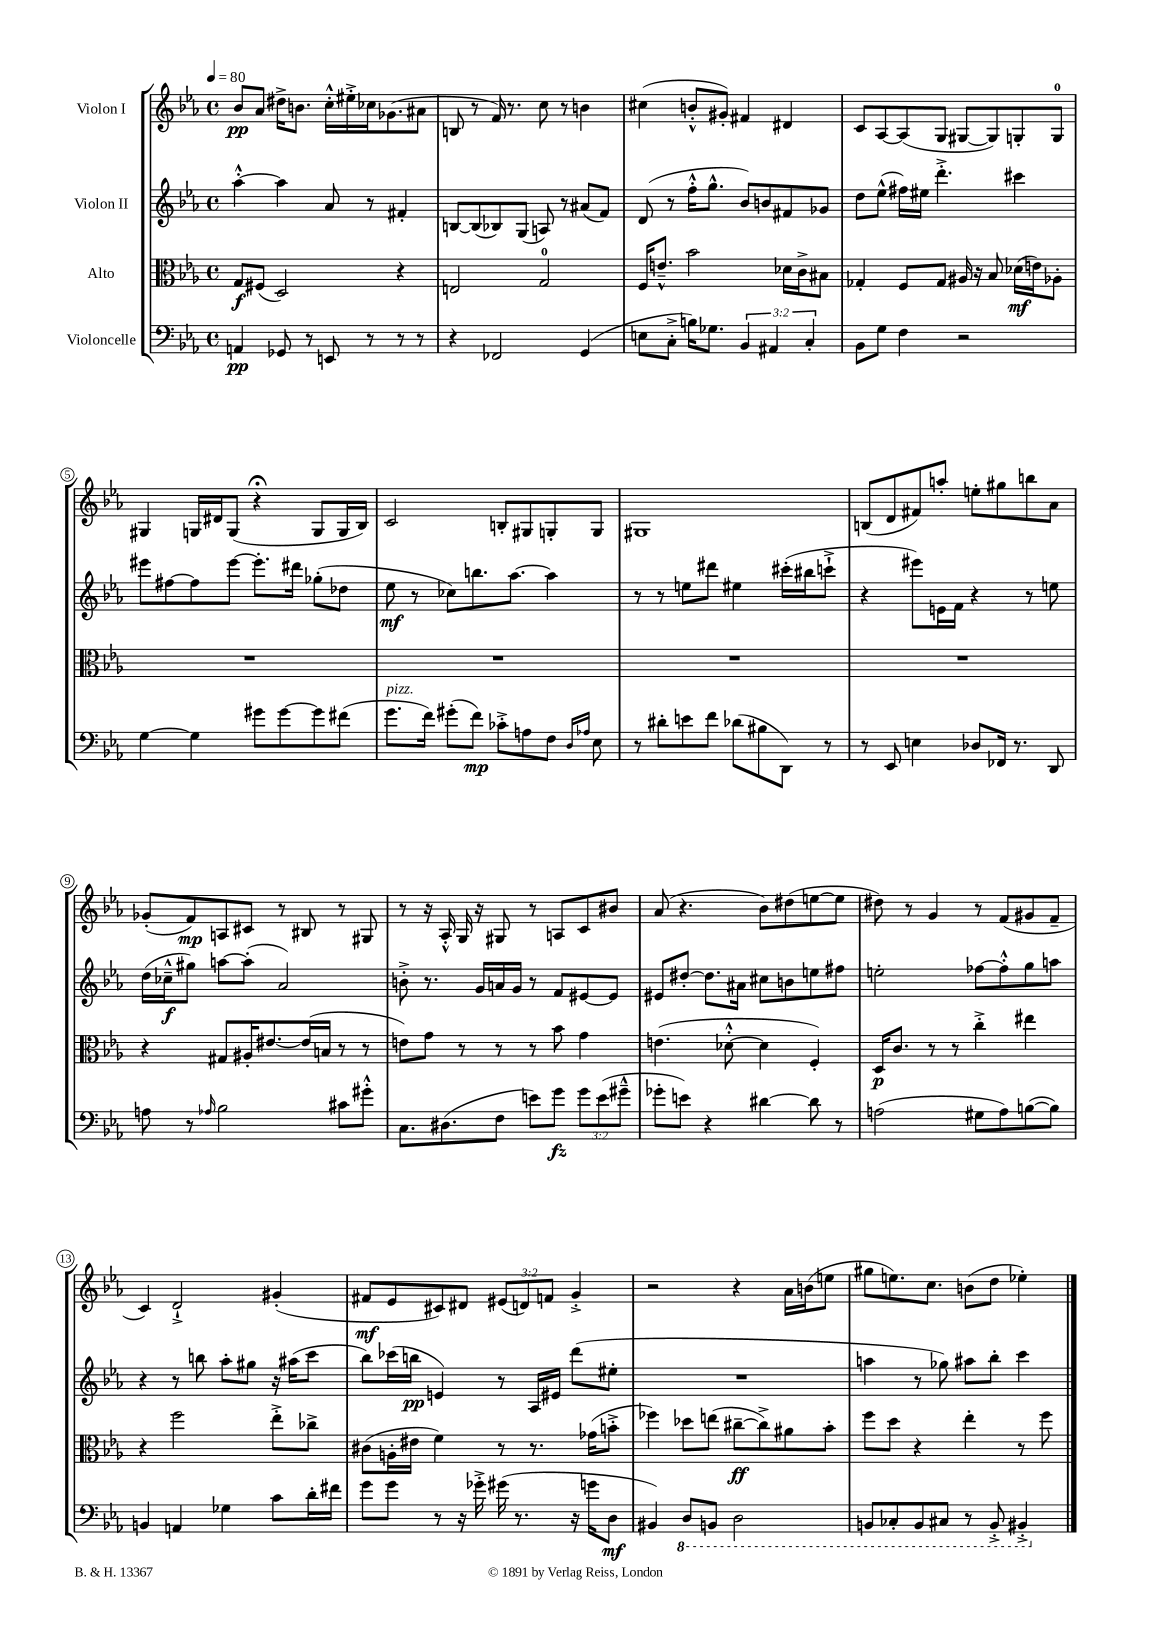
<<
\new StaffGroup <<
\new Staff = "s0" \with { instrumentName = "Violon I" } {
    \clef treble \key ees \major \defaultTimeSignature \time 4/4 \override Staff.TupletNumber.text = #tuplet-number::calc-fraction-text \tempo 4 = 80
    bes'8\pp aes'8 dis''16-> b'8. c''16-.-^ eis''16-.-> ces''16 ges'8.( ais'8 |
    b8 r8 f'16) r8. c''8 r8 b'4 |
    cis''4( b'8-.-^ gis'8-.) fis'4 dis'4 |
    c'8 aes8~ aes8( g8 gis8~ gis8) g8-. g8-0 |
    gis4 g16 dis'16 g8( r4\fermata g8 g16 bes16) |
    c'2 b8-. gis8 g8-. g8 |
    gis1 |
    b8( d'8 fis'8) a''8-. e''8-. gis''8 b''8 aes'8 |
    ges'8-.( f'8\mp) a8 cis'8 r8 bis8 r8 gis8 |
    r8 r16 aes16-.-^ g16 r16 gis8 r8 a8 c'8 bis'8 |
    aes'8( r4. bes'8) dis''8( e''8~ e''8 |
    dis''8) r8 g'4 r8 f'8( gis'8 f'8-- |
    c'4) d'2-!-> gis'4-.( |
    fis'8\mf ees'8 cis'8) dis'8 \tuplet 3/2 { eis'8( d'8) f'8 } g'4-.-> |
    r2 r4 aes'16 b'16( e''8 |
    gis''8 e''8.) c''8. b'8( d''8 ees''4-.) \bar "|." |
}
\new Staff = "s1" \with { instrumentName = "Violon II" } {
    \clef treble \key ees \major \defaultTimeSignature \time 4/4
    aes''4~-.-^ aes''4 aes'8 r8 fis'4-. |
    b8~ b8( bes8) g8( a8) r8 ais'8( f'8) |
    d'8( r8 f''16-.-^ g''8.-^ bes'8) b'8 fis'8 ges'8 |
    d''8 ees''8-^( fis''16) eis''16 d'''4.-.-> cis'''4 |
    eis'''8 fis''8~ fis''8 eis'''8~ eis'''8.-. dis'''16 ges''8-.( des''8 |
    ees''8\mf r8 ces''8) b''8. aes''8.~ aes''4 |
    r8 r8 e''8 dis'''8 eis''4 cis'''16-.( bis''16 c'''8-!-> |
    r4 eis'''8) e'16 f'16 r4 r8 e''8 |
    d''16( ces''16---^\f gis''8) a''8~ a''8-.( aes'2) |
    b'8-.-> r8. g'16 a'16 g'16 r8 f'8 eis'8~ eis'8 |
    eis'8 dis''8~-. dis''8. ais'16 cis''8 b'8 e''8 fis''8 |
    e''2-. fes''8~ fes''8-.-^ g''8 a''8 |
    r4 r8 b''8 aes''8-. gis''8 r16 ais''16( c'''8 |
    bes''8) ces'''16( b''16\pp e'4) r8 aes16 eis'16 d'''8( eis''8-. |
    R1 |
    a''4 r8 ges''8) ais''8 bes''8-. c'''4 \bar "|." |
}
\new Staff = "s2" \with { instrumentName = "Alto" } {
    \clef alto \key ees \major \defaultTimeSignature \time 4/4
    g8\f fis8( d2) r4 |
    e2 g2-0 |
    f16 e'8.---^ bes'2 des'16 c'16-> bis8 |
    ges4-. f8 ges8 ais16 r16 bes8 des'16\mf( e'16) aes8-. |
    R1 |
    R1 |
    R1 |
    R1 |
    r4 gis8 ais16-. eis'8.~ eis'16( b16 r8 r8 |
    e'8) g'8 r8 r8 r8 bes'8 g'4 |
    e'4.( des'8~-.-^ des'4 f4-.) |
    d16\p c'8. r8 r8 c''4-.-> eis''4 |
    r4 f''2 ees''8-.-> ces''8-> |
    cis'8( a16-. eis'16 f'4) r8 r8. ges'16( b'8-.-> |
    fes''4) des''8 e''8( cis''8~--\ff cis''8->) ais'8 bes'8-. |
    f''8 d''8 r4 ees''4-. r8 f''8 \bar "|." |
}
\new Staff = "s3" \with { instrumentName = "Violoncelle" } {
    \clef bass \key ees \major \defaultTimeSignature \time 4/4 \override Staff.TupletNumber.text = #tuplet-number::calc-fraction-text
    a,4\pp ges,8 r8 e,8 r8 r8 r8 |
    r4 fes,2 g,4( |
    e8 c8-.-> b16) ges8. \tuplet 3/2 { bes,4 ais,4 c4-. } |
    bes,8 g8 f4 r2 |
    g4~ g4 gis'8 gis'8~ gis'8 fis'8( |
    g'8.^\markup { \italic "pizz." } f'16) gis'8-.( f'8\mp) ces'8-.-> a8 f8 \grace { d16 aes16 } ees8 |
    r8 dis'8-. e'8 f'8 des'8( bis8 d,8) r8 |
    r8 ees,8 e4 des8 fes,16 r8. d,8 |
    a8 r8 \grace { aes16 } bes2 cis'8 gis'8-.-^ |
    c8. dis8.( f8 e'8) g'8\fz \tuplet 3/2 { g'8 e'8( gis'8---^ } |
    ges'8-. e'8) r4 dis'4~ dis'8 r8 |
    a2( gis8 a8) b8~( b8) |
    b,4 a,4 ges4 c'8 d'16-. fis'16 |
    g'8 g'8 r8 r16 ges'16-.-> gis'16( r8. r16 g'16 d8\mf |
    bis,4) \ottava #-1 d,8 b,,8 d,2 |
    b,,8 ces,8-. b,,8 cis,8 r8 b,,8-.-> bis,,4-.-> \ottava #0 \bar "|." |
}
>>
>>
\layout { \context { \Score \override BarNumber.stencil = #(make-stencil-circler 0.1 0.3 ly:text-interface::print) } }
